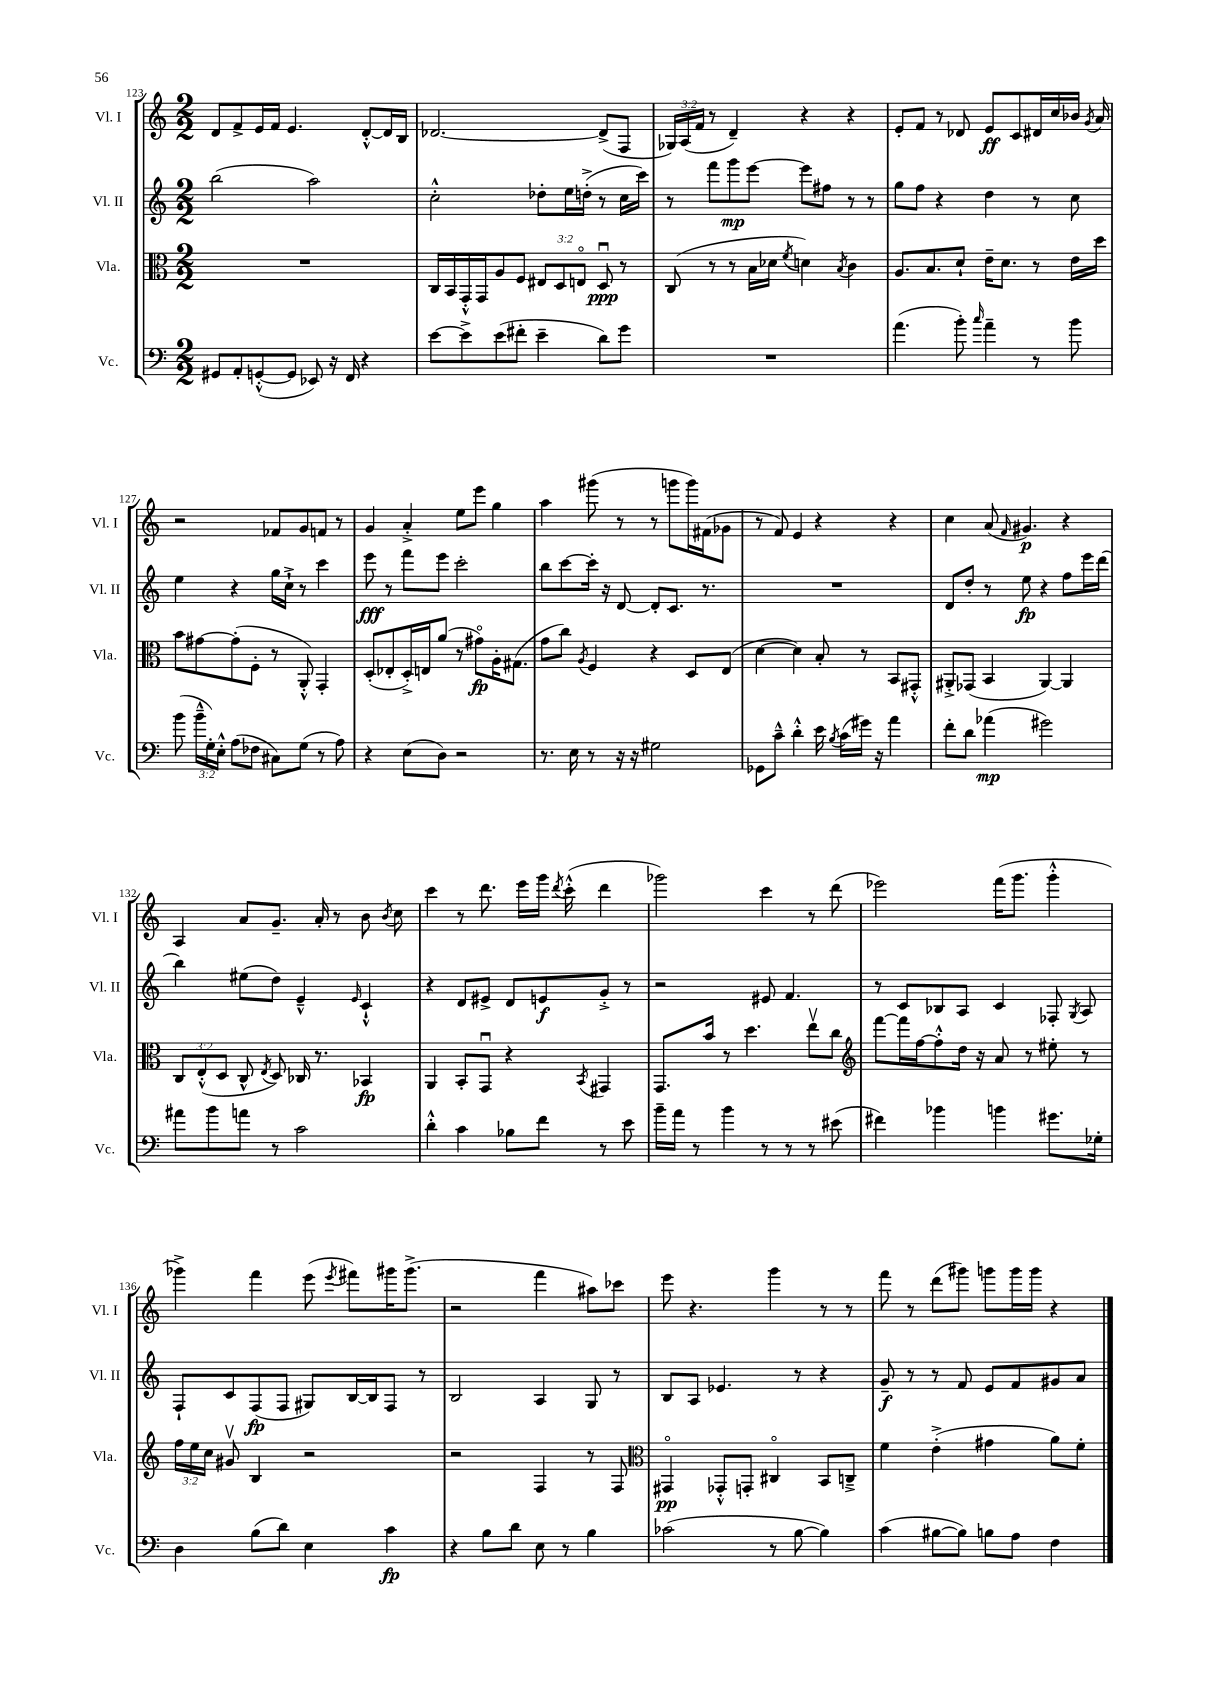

**kern	**kern	**kern	**kern
*staff4	*staff3	*staff2	*staff1
*clefF4	*clefC3	*clefG2	*clefG2
*k[]	*k[]	*k[]	*k[]
*M2/2	*M2/2	*M2/2	*M2/2
8GG#	1r	(2bb	8d
8AA'	.	.	8f^
([8GG'^^	.	.	16e
.	.	.	16f
8GG]	.	.	4.e
8EE-)	.	2aa)	.
16r	.	.	.
16FF	.	.	.
4r	.	.	[8d'^^
.	.	.	16d]
.	.	.	16B
=	=	=	=
[8e	16C	2cc'^^	[2.d-
.	16BB	.	.
8e^]	16GG'^^	.	.
.	16GG	.	.
(8e	8A	.	.
8f#'	8F	.	.
4e~	12E#	8dd-'	.
.	12D	.	.
.	.	16ee	.
.	12Eo	.	.
.	.	(16dd'^	.
8d)	8Du	8r	(8d-^]
8g	8r	16cc	8F
.	.	16ccc)	.
=	=	=	=
1r	(8C	8r	24G-)
.	.	.	(24A
.	.	.	24f
.	8r	8fff	8r
.	8r	8ggg	4d~)
.	16B	[8eee	.
.	16d-	.	.
.	8qf	.	.
.	4d)	8eee]	4r
.	.	8ff#	.
.	8qB	.	.
.	4c	8r	4r
.	.	8r	.
=	=	=	=
(4.a	8.A	8gg	8e'
.	.	8ff	8f
.	8.B	.	.
.	.	4r	8r
8b')	8d`	.	8d-
16qqcc	.	.	.
4a~	16e~	4dd	8e
.	8.d	.	.
.	.	.	8c
8r	8r	8r	16d#
.	.	.	16cc
8b	16e	8cc	16b-
.	.	.	8qg
.	16dd	.	16a
=	=	=	=
(8b	8b	4ee	2r
24b~^^	[8g#	.	.
24G')	.	.	.
24E'^^	.	.	.
(8A	(8g#']	4r	.
8F-	8F'	.	.
8C#)	8r	16gg	8f-
.	.	16cc`^	.
(8G	8AA'^^)	8r	8g
8r	4GG'	4ccc	8f
8A)	.	.	8r
=	=	=	=
4r	(8D'	8eee	4g
.	8E-'	8r	.
(8E	16D'^)	8fff	4a'^
.	16E	.	.
8D)	(8a	8eee	.
2r	8r	2ccc'	8ee
.	8g#o)	.	8eee
.	16A'	.	4gg
.	(8.G#	.	.
=	=	=	=
8.r	8g	8bb	4aa
.	8cc)	[8ccc	.
16E	.	.	.
.	8qA	.	.
8r	4F	16ccc']	(8ggg#
.	.	16r	.
16r	.	[8d	8r
16r	.	.	.
2G#	4r	8d']	8r
.	.	8.c	8ggg
.	8D	.	16ggg)
.	.	8.r	(16f#
.	(8E	.	8g-
=	=	=	=
8GG-	[4d	1r	8r
8c~^^	.	.	8f)
4d'^^	4d])	.	4e
16e	8B'	.	4r
8qB	.	.	.
(16c	.	.	.
16g#)	8r	.	.
16r	.	.	.
4a	8BB	.	4r
.	8GG#'^^	.	.
=	=	=	=
8f'	8AA#'^	8d	4cc
8d	(8GG-	8dd'	.
(4a-	4BB	8r	(8a
.	.	.	16qqf
.	.	8ee	4.g#)
2g#)	[4AA#)	4r	.
.	4AA#]	8ff	4r
.	.	16eee	.
.	.	(16ddd	.
=	=	=	=
8a#	12C	4bb)	4A
.	(12E'^^	.	.
8b	.	.	.
.	12D	.	.
8a	8C^^	(8ee#	8a
.	8qE	.	.
8r	8D)	8dd)	8.g~
2c	16C-	4e~^^	.
.	8.r	.	16a'
.	.	.	8r
.	.	16qqe	.
.	4BB-	4c`^^	8b
.	.	.	8qb
.	.	.	8cc
=	=	=	=
4d'^^	4AA	4r	4ccc
4c	8BB'	8d	8r
.	8GGu	8e#^	8.ddd
8B-	4r	8d	.
.	.	.	16eee
8f	.	8e	16ggg
.	.	.	8qddd
.	.	.	(16ccc'^^
.	8qBB	.	.
8r	4GG#	8g'^	4ddd
8e	.	8r	.
=	=	=	=
16b~	8.GG	2r	2ggg-)
16a	.	.	.
8r	.	.	.
.	16b	.	.
4b	8r	.	.
.	4.dd	.	.
8r	.	8e#	4ccc
8r	.	4.f	.
8r	8eev	.	8r
(8e#	8cc	.	(8ddd
=	=	=	=
*	*clefG2	*	*
4f#)	[8fff	8r	2eee-)
.	16fff]	8c	.
.	[16ff	.	.
4b-	8ff'^^]	8B-	.
.	16dd	8A	.
.	16r	.	.
4b	8a	4c	(16fff
.	.	.	8.ggg
.	8r	.	.
8.g#	8ee#'	8F-'	4ggg'^^
.	.	8qG	.
.	8r	8A	.
16G-'	.	.	.
=	=	=	=
4D	24ff	8F`	4ggg-^)
.	24ee	.	.
.	24cc	.	.
.	8g#v	8c	.
(8B	4B	(8F	4fff
8d)	.	8F	.
4E	2r	8G#)	(8eee
.	.	.	8qeee
.	.	[16B	8fff#)
.	.	16B]	.
4c	.	8F	16ggg#
.	.	.	(8.ggg#^
.	.	8r	.
=	=	=	=
4r	2r	2B	2r
8B	.	.	.
8d	.	.	.
8E	4F	4A	4fff
8r	.	.	.
4B	8r	8G	8aa#)
.	8F	8r	8ccc-
=	=	=	=
*	*clefC3	*	*
(2c-	4GG#o	8B	8eee
.	.	8A	4.r
.	8GG-'^^	4.e-	.
.	8GG'	.	.
8r	4C#o	.	4ggg
[8B	.	8r	.
4B])	8BB	4r	8r
.	8C~^	.	8r
=	=	=	=
(4c	4f	8g~	8fff
.	.	8r	8r
[8B#	(4e'^	8r	(8ddd
8B#])	.	8f	8ggg#)
8B	4g#	8e	8ggg
8A	.	8f	16ggg
.	.	.	16ggg
4F	8a)	8g#	4r
.	8f'	8a	.
==	==	==	==
*-	*-	*-	*-
